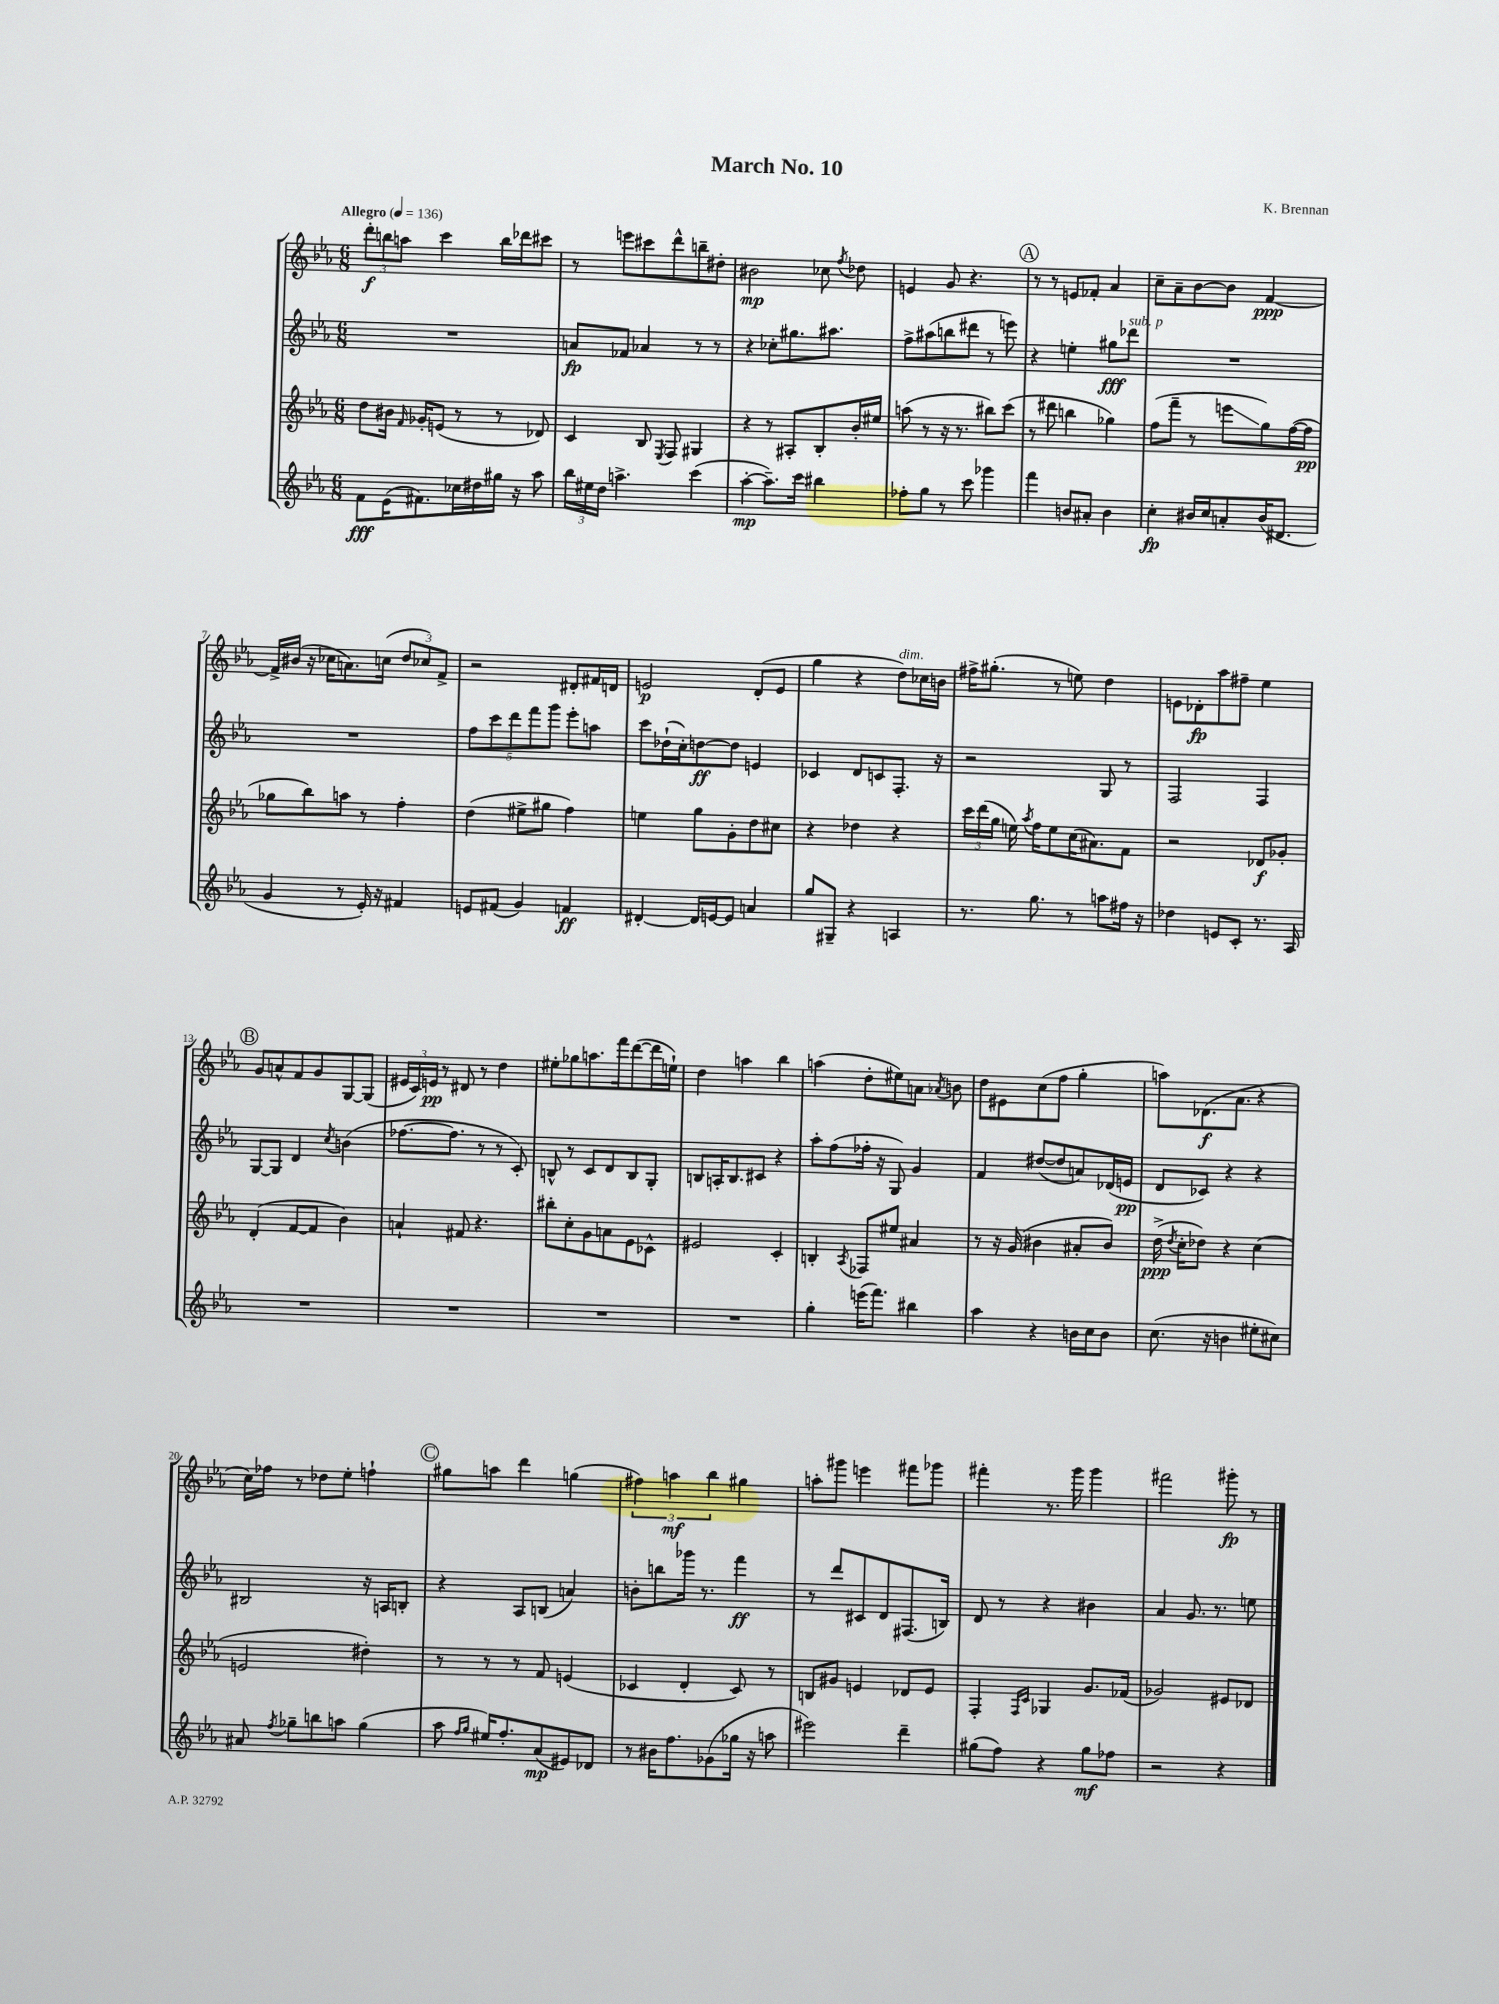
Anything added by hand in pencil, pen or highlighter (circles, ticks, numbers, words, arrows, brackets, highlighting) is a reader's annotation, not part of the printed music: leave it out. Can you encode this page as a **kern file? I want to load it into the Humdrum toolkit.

**kern	**kern	**kern	**kern
*staff4	*staff3	*staff2	*staff1
*clefG2	*clefG2	*clefG2	*clefG2
*k[b-e-a-]	*k[b-e-a-]	*k[b-e-a-]	*k[b-e-a-]
*M6/8	*M6/8	*M6/8	*M6/8
*MM136	*MM136	*MM136	*MM136
8f	8dd	2.r	12ddd'
.	.	.	12bb
(16e-	16b#	.	.
.	.	.	12aa
.	16qqf	.	.
8.f#)	16g-'	.	.
.	(8e	.	4ccc
16cc-	8r	.	.
16dd#	.	.	.
16gg#	8r	.	16bb
16r	.	.	16ddd-
8aa-	8d-)	.	8ccc#
=	=	=	=
24bb-	4c	8a	8r
24ee#	.	.	.
24dd	.	.	.
4.aa^	.	8f-	8eee
.	8B-	4a-	8ccc#
.	8qE-	.	.
.	8F	.	8ddd^^
(4ccc	4G#	8r	8bb~
.	.	8r	8dd#'
=	=	=	=
[4aa-'	4r	4r	2b#
8.aa-~])	8r	8cc-'	.
.	8A#'	8.gg#	.
16ccc	.	.	.
4bb#	8B-'	.	8cc-
.	.	8.aa#	.
.	.	.	8qff
.	16b-'	.	8dd-
.	16ee#	.	.
=	=	=	=
8ff-'	(8aa	8ff^	4e
8gg	8r	(8aa#	.
8r	16r	8bb	8g
.	8.r	.	.
8ccc	.	8ddd#	4.r
4ggg-	8bb#)	8r	.
.	(8ccc	8eee)	.
=	=	=	=
4fff	8r	4r	8r
.	8ddd#	.	8r
8b	4bb	4ee'	8e
8a#'	.	.	8f-'
4b	4gg-)	8gg#	4a-
.	.	8ddd-	.
=	=	=	=
4cc'	(8ff	2.r	8cc~
.	8fff~	.	8a-~
16b#	8r	.	[8b-
16cc	.	.	.
8a'	8eee	.	8b-]
(16b#	8gg)	.	[4f
8.d#	.	.	.
.	([16ff	.	.
.	16ff]	.	.
=	=	=	=
4g	8gg-	2.r	16f^]
.	.	.	(16b#
.	8bb-)	.	16r
.	.	.	16cc-
8r	8aa	.	8.a)
16e-')	8r	.	.
16r	.	.	(16cc
4f#	4ff'	.	12dd
.	.	.	12cc-)
.	.	.	12f^
=	=	=	=
8e	(4dd	10ff	2r
.	.	10ccc	.
(8f#	.	.	.
.	.	10ddd	.
4g)	8ee#^	.	.
.	.	10fff	.
.	8gg#	.	.
.	.	10ggg	.
4f	4ff)	8eee-'	8d#'
.	.	8aa	16f#
.	.	.	16d
=	=	=	=
[4d#'	4ee	8ccc	2e
.	.	(16dd-`	.
.	.	16cc')	.
16d#]	8gg	[8dd	.
[16e	.	.	.
8e]	8g'	8dd]	.
4a	8dd	4e	(8d'
.	8cc#	.	8e
=	=	=	=
8gg	4r	4c-	4gg
8G#~	.	.	.
4r	4dd-	8d	4r
.	.	8c	.
4A	4r	8.F'	8dd)
.	.	.	16cc-
.	.	16r	16b
=	=	=	=
8.r	24ccc	2r	16ff#^
.	(24ddd	.	.
.	.	.	(8.gg#'
.	24gg	.	.
.	16ee)	.	.
.	8qaa-	.	.
8.gg	16ff	.	.
.	8ee	.	8r
8r	(16cc	.	8ee)
.	8.a#)	.	.
8aa	.	8G	4dd
16ff#	8f	8r	.
16r	.	.	.
=	=	=	=
4dd-	2r	2F	8e
.	.	.	8d-'
8e	.	.	8aa-
8c'	.	.	8ff#~
8.r	8d-	4F	4ee-
.	8g-'	.	.
16A-	.	.	.
=	=	=	=
2.r	(4d'	[8G	8g
.	.	8G]	8a^^
.	[8f	4d	8f
.	8f]	.	8g
.	.	8qcc	.
.	4b-)	(4b	[8G
.	.	.	(8G]
=	=	=	=
2.r	4a`	[8.ff-	24e#
.	.	.	24c)
.	.	.	24e
.	.	.	8r
.	.	8.ff-]	.
.	8f#	.	8d#
.	4.r	8r	8r
.	.	8r	4dd
.	.	8c')	.
=	=	=	=
2.r	8bb#'	8B^^	8ee#'
.	8cc'	8r	8gg-
.	8g	8c	8.aa
.	8a	8d	.
.	.	.	16fff
.	8e-	8B	([8ddd
.	8c-^^	8G'	16ddd]
.	.	.	16ee`)
=	=	=	=
2.r	2e#	8B	4dd
.	.	16A'	.
.	.	8.B	.
.	.	.	4aa
.	.	8c#	.
.	4c'	4r	4bb-
=	=	=	=
4gg'	4B'	8aa-'	(4aa
.	.	(8ff	.
.	8qA-	.	.
(16eee	8F-	16ff-'	8dd'
8.fff)	.	16r	.
.	8ee#	8G)	8ee#)
4bb#	4a#	4g	8a
.	.	.	8qa-
.	.	.	8b
=	=	=	=
4aa-	8r	4f	8dd
.	16r	.	8e#
.	(16g	.	.
4r	4b#	([8dd#	(8cc
.	.	8dd#]	8ff
16b	8a#'	8a)	4gg'
16cc	.	.	.
8b	8b#)	(16d-	.
.	.	16e	.
=	=	=	=
(8.cc	(16dd^	8d	8aa)
.	8qdd	.	.
.	16cc'	.	.
.	8dd-)	8c-)	(8.d-
16r	.	.	.
4b	4r	4r	.
.	.	.	8.a-
8ee#'	(4cc	4r	4r
8cc#)	.	.	.
=	=	=	=
8a#	2e	2B#	16cc)
.	.	.	16ff-
8qff	.	.	.
8gg-~	.	.	8r
8bb	.	.	8dd-
8aa	.	.	8ee-'
(4gg-	4dd#')	16r	4ff`
.	.	16A	.
.	.	8B'	.
=	=	=	=
8aa-	8r	4r	8gg#
16qqff	.	.	.
16qqgg	.	.	.
16ee#)	8r	.	8aa
8.ff'	.	.	.
.	8r	8A-	4ddd
(8a-	8f	(8B	.
8e#)	(4e	4a)	(4gg
8d-	.	.	.
=	=	=	=
8r	4c-	8b'	6ff#)
16b#	.	8bb	.
.	.	.	6aa
8.ff	.	.	.
.	4d'	16ggg-	.
.	.	8.r	.
.	.	.	6bb-
(8g-	.	.	.
16gg-	8c-)	4fff	4gg#
16r	.	.	.
8aa	8r	.	.
=	=	=	=
2eee#)	8B	8r	8aa'
.	8g#	8ddd	8ggg#
.	4e	8c#	4eee
.	.	8d	.
4ddd~	8d-	(8.F#	8fff#
.	8e	.	8ggg-
.	.	16B)	.
=	=	=	=
(8gg#	4F'	8d	4fff#'
8ff)	.	8r	.
.	16qqF	.	.
.	16qqc	.	.
4r	4G-	4r	8.r
.	.	.	16ggg
8gg#	8.g	4b#	4ggg
8ff-	.	.	.
.	(16f-	.	.
=	=	=	=
2r	2g-)	4a-	2fff#
.	.	8.g	.
.	.	8.r	.
4r	8e#	.	8ggg#'
.	8d-	8ee	8r
==	==	==	==
*-	*-	*-	*-
